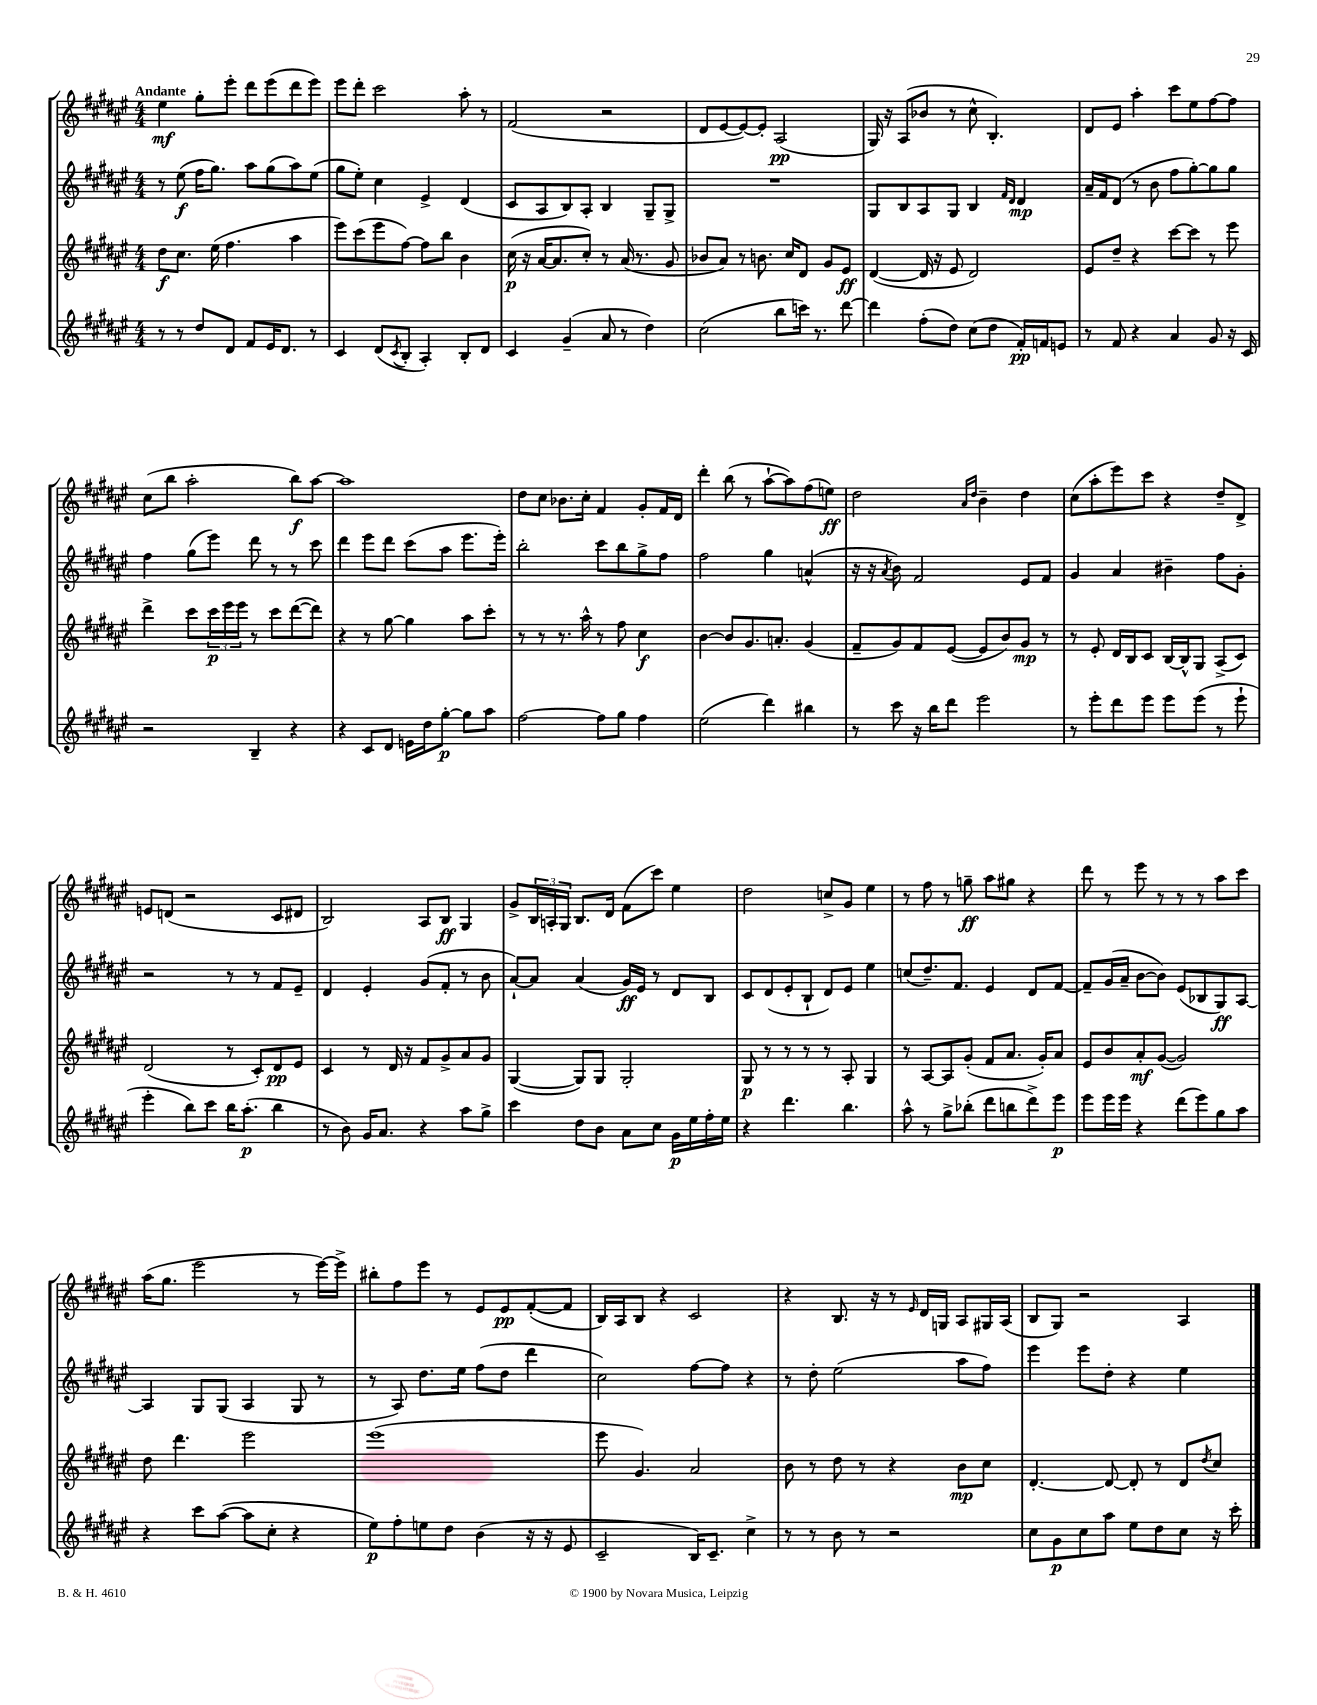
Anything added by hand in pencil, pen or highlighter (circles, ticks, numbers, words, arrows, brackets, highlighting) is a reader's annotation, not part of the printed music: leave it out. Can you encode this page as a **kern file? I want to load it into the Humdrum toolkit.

**kern	**dynam	**kern	**dynam	**kern	**dynam	**kern	**dynam
*part4	*part4	*part3	*part3	*part2	*part2	*part1	*part1
*staff4	*staff4	*staff3	*staff3	*staff2	*staff2	*staff1	*staff1
*clefG2	*	*clefG2	*	*clefG2	*	*clefG2	*
*k[f#c#g#d#a#e#]	*	*k[f#c#g#d#a#e#]	*	*k[f#c#g#d#a#e#]	*	*k[f#c#g#d#a#e#]	*
*M4/4	*	*M4/4	*	*M4/4	*	*M4/4	*
=1	=1	=1	=1	=1	=1	=1	=1
!	!	!	!	!	!	!LO:TX:a:B:t=Andante	!
8r	.	8dd#\L	f	8r	.	4ee#\	mf
8r	.	8.cc#\J	.	(8ee#\	f	.	.
8dd#/L	.	.	.	16ff#\KL	.	8gg#'\L	.
.	.	(16ee#\	.	8.gg#\J)	.	.	.
8d#/J	.	4.ff#\	.	.	.	8eee#'\J	.
8f#/L	.	.	.	8aa#\L	.	8ddd#\L	.
16e#/K	.	.	.	(8gg#\	.	(8eee#\	.
8.d#/J	.	.	.	.	.	.	.
.	.	4aa#\	.	8aa#\)	.	8ddd#\	.
8r	.	.	.	(8ee#\J	.	8eee#\J)	.
=2	=2	=2	=2	=2	=2	=2	=2
4c#/	.	8eee#\L)	.	8gg#\L	.	8eee#\L	.
.	.	(8ccc#\	.	8ee#'\J)	.	8ddd#'\J	.
(8d#/L	.	8eee#\	.	4cc#\	.	2ccc#\	.
8qc#/	.	.	.	.	.	.	.
8B'/J	.	[8ff#\J)	.	.	.	.	.
4A#'/)	.	8ff#\L]	.	4e#^/	.	.	.
.	.	8bb\J	.	.	.	.	.
8B'/L	.	4b\	.	(4d#/	.	8aa#'\	.
8d#/J	.	.	.	.	.	8r	.
=3	=3	=3	=3	=3	=3	=3	=3
4c#/	.	(16cc#\	p	8c#/L	.	(2f#/	.
.	.	16r	.	.	.	.	.
.	.	[16a#/KL	.	8A#/	.	.	.
.	.	8.a#/]	.	.	.	.	.
(4g#~/	.	.	.	8B/)	.	.	.
.	.	8cc#'/J)	.	8A#'/J	.	.	.
8a#/	.	8r	.	4B/	.	2r	.
8r	.	(16a#/	.	.	.	.	.
.	.	8.r	.	.	.	.	.
4dd#\)	.	.	.	8G#~/L	.	.	.
.	.	8g#/	.	8G#^/J	.	.	.
=4	=4	=4	=4	=4	=4	=4	=4
(2cc#\	.	8b-X/L	.	1r	.	8d#/L	.
.	.	8a#/J)	.	.	.	[8e#/	.
.	.	8r	.	.	.	8e#/_)	.
.	.	8.bn\	.	.	.	8e#'/J]	.
8bb\L	.	.	.	.	.	(2A#/	pp
.	.	16cc#/KL	.	.	.	.	.
16cccn\Jk)	.	8d#/J	.	.	.	.	.
8.r	.	.	.	.	.	.	.
.	.	8g#/L	.	.	.	.	.
[8ddd#\	.	8e#/J	ff	.	.	.	.
=5	=5	=5	=5	=5	=5	=5	=5
4ddd#\]	.	([4d#/	.	8G#/L	.	16G#/)	.
.	.	.	.	.	.	16r	.
.	.	.	.	8B/	.	(8A#/L	.
(8ff#'\L	.	16d#/]	.	8A#/	.	8b-X/J	.
.	.	16r	.	.	.	.	.
8dd#\J)	.	8e#/	.	8G#/J	.	8r	.
(8cc#\L	.	2d#/)	.	4B/	.	8cc#^^\	.
8dd#\J	.	.	.	.	.	4.B'/)	.
.	.	.	.	16qqf#/LL	.	.	.
.	.	.	.	16qqd#/JJ	.	.	.
16f#'/LL)	pp	.	.	4d#/	mp	.	.
16fn/J	.	.	.	.	.	.	.
8en/J	.	.	.	.	.	.	.
=6	=6	=6	=6	=6	=6	=6	=6
8r	.	8e#/L	.	16a#~/LL	.	8d#/L	.
.	.	.	.	16f#/J	.	.	.
8f#/	.	8dd#~/J	.	(8d#/J	.	8e#/J	.
4r	.	4r	.	8r	.	4aa#'\	.
.	.	.	.	8b\	.	.	.
4a#/	.	[8ccc#\L	.	8ff#\L	.	8ccc#\L	.
.	.	8ccc#\J]	.	[8gg#'\)	.	8ee#\	.
8g#/	.	8r	.	8gg#\]	.	[8ff#\	.
16r	.	8eee#\	.	8gg#\J	.	8ff#\J]	.
16c#/	.	.	.	.	.	.	.
!!LO:LB:g=z
=7	=7	=7	=7	=7	=7	=7	=7
2r	.	4ddd#^\	.	4ff#\	.	(8cc#\L	.
.	.	.	.	.	.	8bb\J	.
.	.	8ccc#\L	.	(8gg#\L	.	2aa#'\	.
.	.	24ccc#\L	p	8eee#\J)	.	.	.
.	.	24eee#\	.	.	.	.	.
.	.	24eee#\JJ	.	.	.	.	.
4B~/	.	8r	.	8ddd#\	.	.	.
.	.	8ccc#\L	.	8r	.	.	.
4r	.	([8ddd#\	.	8r	.	8bb\L)	f
.	.	8ddd#\J])	.	8ccc#\	.	[8aa#\J	.
=8	=8	=8	=8	=8	=8	=8	=8
4r	.	4r	.	4ddd#\	.	1aa#]	.
8c#/L	.	8r	.	8eee#\L	.	.	.
8d#/J	.	[8gg#\	.	8ddd#\J	.	.	.
16en\LL	.	4gg#\]	.	(8ccc#\L	.	.	.
16dd#\J	.	.	.	.	.	.	.
[8gg#'\J	p	.	.	8aa#\J	.	.	.
8gg#\L]	.	8aa#\L	.	8.eee#\L	.	.	.
8aa#\J	.	8ccc#'\J	.	.	.	.	.
.	.	.	.	16eee#'\Jk)	.	.	.
=9	=9	=9	=9	=9	=9	=9	=9
[2ff#\	.	8r	.	2bb'\	.	8dd#\L	.
.	.	8r	.	.	.	8cc#\J	.
.	.	8.r	.	.	.	8.b-X\L	.
.	.	16aa#^^\	.	.	.	16cc#'\Jk	.
8ff#\L]	.	8r	.	8ccc#\L	.	4f#/	.
8gg#\J	.	8ff#\	.	8bb\	.	.	.
4ff#\	.	4cc#\	f	8gg#^\	.	8g#'/L	.
.	.	.	.	8ff#\J	.	16f#/L	.
.	.	.	.	.	.	16d#/JJ	.
=10	=10	=10	=10	=10	=10	=10	=10
(2ee#\	.	[4b\	.	2ff#\	.	4ddd#'\	.
.	.	8b/L]	.	.	.	(8bb\	.
.	.	8.g#/	.	.	.	8r	.
4ddd#\)	.	.	.	4gg#\	.	[8aa#`\L	.
.	.	8.an'/J	.	.	.	.	.
.	.	.	.	.	.	8aa#\])	.
4bb#X\	.	(4g#/	.	(4an^^/	.	(8ff#\	.
.	.	.	.	.	.	8een\J)	ff
=11	=11	=11	=11	=11	=11	=11	=11
8r	.	8f#~/L	.	16r	.	2dd#\	.
.	.	.	.	16r	.	.	.
.	.	.	.	8qa#/	.	.	.
8ccc#\	.	8g#/)	.	8b\)	.	.	.
16r	.	8f#/	.	2f#/	.	.	.
16bb\KL	.	.	.	.	.	.	.
8ddd#\J	.	([8e#/J	.	.	.	.	.
.	.	.	.	.	.	16qqa#/LL	.
.	.	.	.	.	.	16qqdd#/JJ	.
2eee#\	.	8e#/L]	.	.	.	4b~\	.
.	.	8b/)	.	.	.	.	.
.	.	8g#/J	mp	8e#/L	.	4dd#\	.
.	.	8r	.	8f#/J	.	.	.
=12	=12	=12	=12	=12	=12	=12	=12
8r	.	8r	.	4g#/	.	(8cc#\L	.
8eee#'\L	.	8e#'/	.	.	.	8aa#'\	.
8ddd#\	.	16d#/LL	.	4a#/	.	8eee#\)	.
.	.	16B/J	.	.	.	.	.
8eee#\J	.	8c#/J	.	.	.	8ccc#\J	.
8eee#\L	.	[16B/LL	.	4b#X~\	.	4r	.
.	.	16B^^/J]	.	.	.	.	.
(8eee#\J	.	8G#/J	.	.	.	.	.
8r	.	(8A#^/L	.	8ff#\L	.	8dd#~/L	.
8eee#`\	.	8c#/J)	.	8g#'\J	.	8d#^/J	.
!!LO:LB:g=z
=13	=13	=13	=13	=13	=13	=13	=13
4eee#'\	.	(2d#/	.	2r	.	8en/L	.
.	.	.	.	.	.	(8dn/J	.
8bb\L)	.	.	.	.	.	2r	.
8ccc#\J	.	.	.	.	.	.	.
16bb\KL	.	8r	.	8r	.	.	.
(8.aa#'\J	p	.	.	.	.	.	.
.	.	8c#'/L)	.	8r	.	.	.
4bb\	.	8d#/	pp	8f#/L	.	8c#/L	.
.	.	8e#/J	.	8e#~/J	.	8d#X/J	.
=14	=14	=14	=14	=14	=14	=14	=14
8r	.	4c#/	.	4d#/	.	2B/)	.
8b\)	.	.	.	.	.	.	.
16g#/KL	.	8r	.	4e#'/	.	.	.
8.a#/J	.	.	.	.	.	.	.
.	.	16d#/	.	.	.	.	.
.	.	16r	.	.	.	.	.
4r	.	8f#/L	.	(8g#/L	.	8A#/L	.
.	.	8g#^/	.	8f#'/J	.	8B/J	ff
8aa#\L	.	8a#/	.	8r	.	4G#/	.
8gg#^\J	.	8g#/J	.	8b\	.	.	.
=15	=15	=15	=15	=15	=15	=15	=15
4ccc#\	.	([4G#/	.	[8a#`/L)	.	8g#^/L	.
.	.	.	.	8a#/J]	.	24B/L	.
.	.	.	.	.	.	24An'/	.
.	.	.	.	.	.	24G#/JJ	.
8dd#\L	.	8G#/L])	.	(4a#/	.	8.B/L	.
8b\J	.	8G#/J	.	.	.	.	.
.	.	.	.	.	.	16d#/Jk	.
8a#\L	.	2G#'/	.	16g#/LL)	ff	(8f#\L	.
.	.	.	.	16e#/JJ	.	.	.
8cc#\J	.	.	.	8r	.	8ccc#\J)	.
16g#\LL	p	.	.	8d#/L	.	4ee#\	.
16ee#\	.	.	.	.	.	.	.
16ff#'\	.	.	.	8B/J	.	.	.
16ee#\JJ	.	.	.	.	.	.	.
=16	=16	=16	=16	=16	=16	=16	=16
4r	.	8G#/	p	8c#/L	.	2dd#\	.
.	.	8r	.	(8d#/	.	.	.
4.ddd#\	.	8r	.	8e#'/	.	.	.
.	.	8r	.	8B`/J	.	.	.
.	.	8r	.	8d#/L)	.	8ccn^/L	.
4.bb\	.	8A#'/	.	8e#/J	.	8g#/J	.
.	.	4G#/	.	4ee#\	.	4ee#\	.
=17	=17	=17	=17	=17	=17	=17	=17
8aa#^^\	.	8r	.	(8ccn/L	.	8r	.
8r	.	[8A#/L	.	8.dd#~/)	.	8ff#\	.
8gg#^\L	.	8A#/]	.	.	.	8r	.
.	.	.	.	8.f#/J	.	.	.
(8bb-X'\J	.	(8g#'/J	.	.	.	8ggn~\	ff
8ddd#\L	.	8f#/L	.	4e#/	.	8aa#\L	.
8bbn\	.	8.a#/J	.	.	.	8gg#X\J	.
8ddd#^\)	.	.	.	8d#/L	.	4r	.
.	.	16g#'/KL)	.	.	.	.	.
8eee#\J	p	8a#/J	.	[8f#/J	.	.	.
=18	=18	=18	=18	=18	=18	=18	=18
8eee#\L	.	8e#/L	.	8f#~/L]	.	8ddd#\	.
16eee#\L	.	8b/	.	(16g#/L	.	8r	.
16eee#\JJ	.	.	.	16a#~/JJ	.	.	.
4r	.	8a#'/	mf	[8b\L	.	8eee#\	.
.	.	([8g#/J	.	8b\J])	.	8r	.
(8ddd#\L	.	2g#/])	.	(8e#/L	.	8r	.
8eee#\)	.	.	.	8B-X/	.	8r	.
8gg#\	.	.	.	8G#/)	ff	8aa#\L	.
8aa#\J	.	.	.	[8A#/J	.	8ccc#\J	.
!!LO:LB:g=z
=19	=19	=19	=19	=19	=19	=19	=19
4r	.	8dd#\	.	4A#/]	.	(16aa#\KL	.
.	.	.	.	.	.	8.gg#\J	.
.	.	4.ddd#\	.	.	.	.	.
8ccc#\L	.	.	.	8G#/L	.	2eee#\	.
([8aa#\J	.	.	.	(8G#/J	.	.	.
8aa#\L]	.	2eee#\	.	4A#/	.	.	.
8cc#'\J	.	.	.	.	.	.	.
4r	.	.	.	8G#/	.	8r	.
.	.	.	.	8r	.	[16eee#\LL)	.
.	.	.	.	.	.	16eee#^\JJ]	.
=20	=20	=20	=20	=20	=20	=20	=20
8ee#\L)	p	(1eee#	.	8r	.	8bb#X'\L	.
8ff#'\	.	.	.	8A#/)	.	8ff#\	.
8een\	.	.	.	8.dd#\L	.	8eee#\J	.
8dd#\J	.	.	.	.	.	8r	.
.	.	.	.	16ee#\Jk	.	.	.
(4b\	.	.	.	(8ff#\L	.	8e#/L	.
.	.	.	.	8dd#\J	.	8e#/	pp
16r	.	.	.	4ddd#\	.	([8f#'/	.
16r	.	.	.	.	.	.	.
8e#/	.	.	.	.	.	8f#/J]	.
=21	=21	=21	=21	=21	=21	=21	=21
2c#~/	.	8eee#\	.	2cc#\)	.	16B/LL)	.
.	.	.	.	.	.	16A#/J	.
.	.	4.g#/)	.	.	.	8B/J	.
.	.	.	.	.	.	4r	.
16B/KL)	.	2a#/	.	[8ff#\L	.	2c#/	.
8.c#~/J	.	.	.	.	.	.	.
.	.	.	.	8ff#\J]	.	.	.
4cc#^\	.	.	.	4r	.	.	.
=22	=22	=22	=22	=22	=22	=22	=22
8r	.	8b\	.	8r	.	4r	.
8r	.	8r	.	8dd#'\	.	.	.
8b\	.	8dd#\	.	(2ee#\	.	8.B/	.
8r	.	8r	.	.	.	.	.
.	.	.	.	.	.	16r	.
2r	.	4r	.	.	.	8r	.
.	.	.	.	.	.	16qqe#/	.
.	.	.	.	.	.	16d#/LL	.
.	.	.	.	.	.	16Gn/JJ	.
.	.	8b\L	mp	8aa#\L	.	8A#/L	.
.	.	8cc#\J	.	8ff#\J)	.	16G#X/L	.
.	.	.	.	.	.	(16A#/JJ	.
=23	=23	=23	=23	=23	=23	=23	=23
8cc#\L	.	[4.d#'/	.	4eee#\	.	8B/L	.
8g#\	p	.	.	.	.	8G#/J)	.
8cc#\	.	.	.	8eee#\L	.	2r	.
8aa#\J	.	8d#/_	.	8dd#'\J	.	.	.
8ee#\L	.	8d#'/]	.	4r	.	.	.
8dd#\	.	8r	.	.	.	.	.
8cc#\J	.	8d#/L	.	4ee#\	.	4A#/	.
.	.	8qdd#/	.	.	.	.	.
16r	.	8cc#/J	.	.	.	.	.
16ccc#'\	.	.	.	.	.	.	.
==	==	==	==	==	==	==	==
*-	*-	*-	*-	*-	*-	*-	*-
